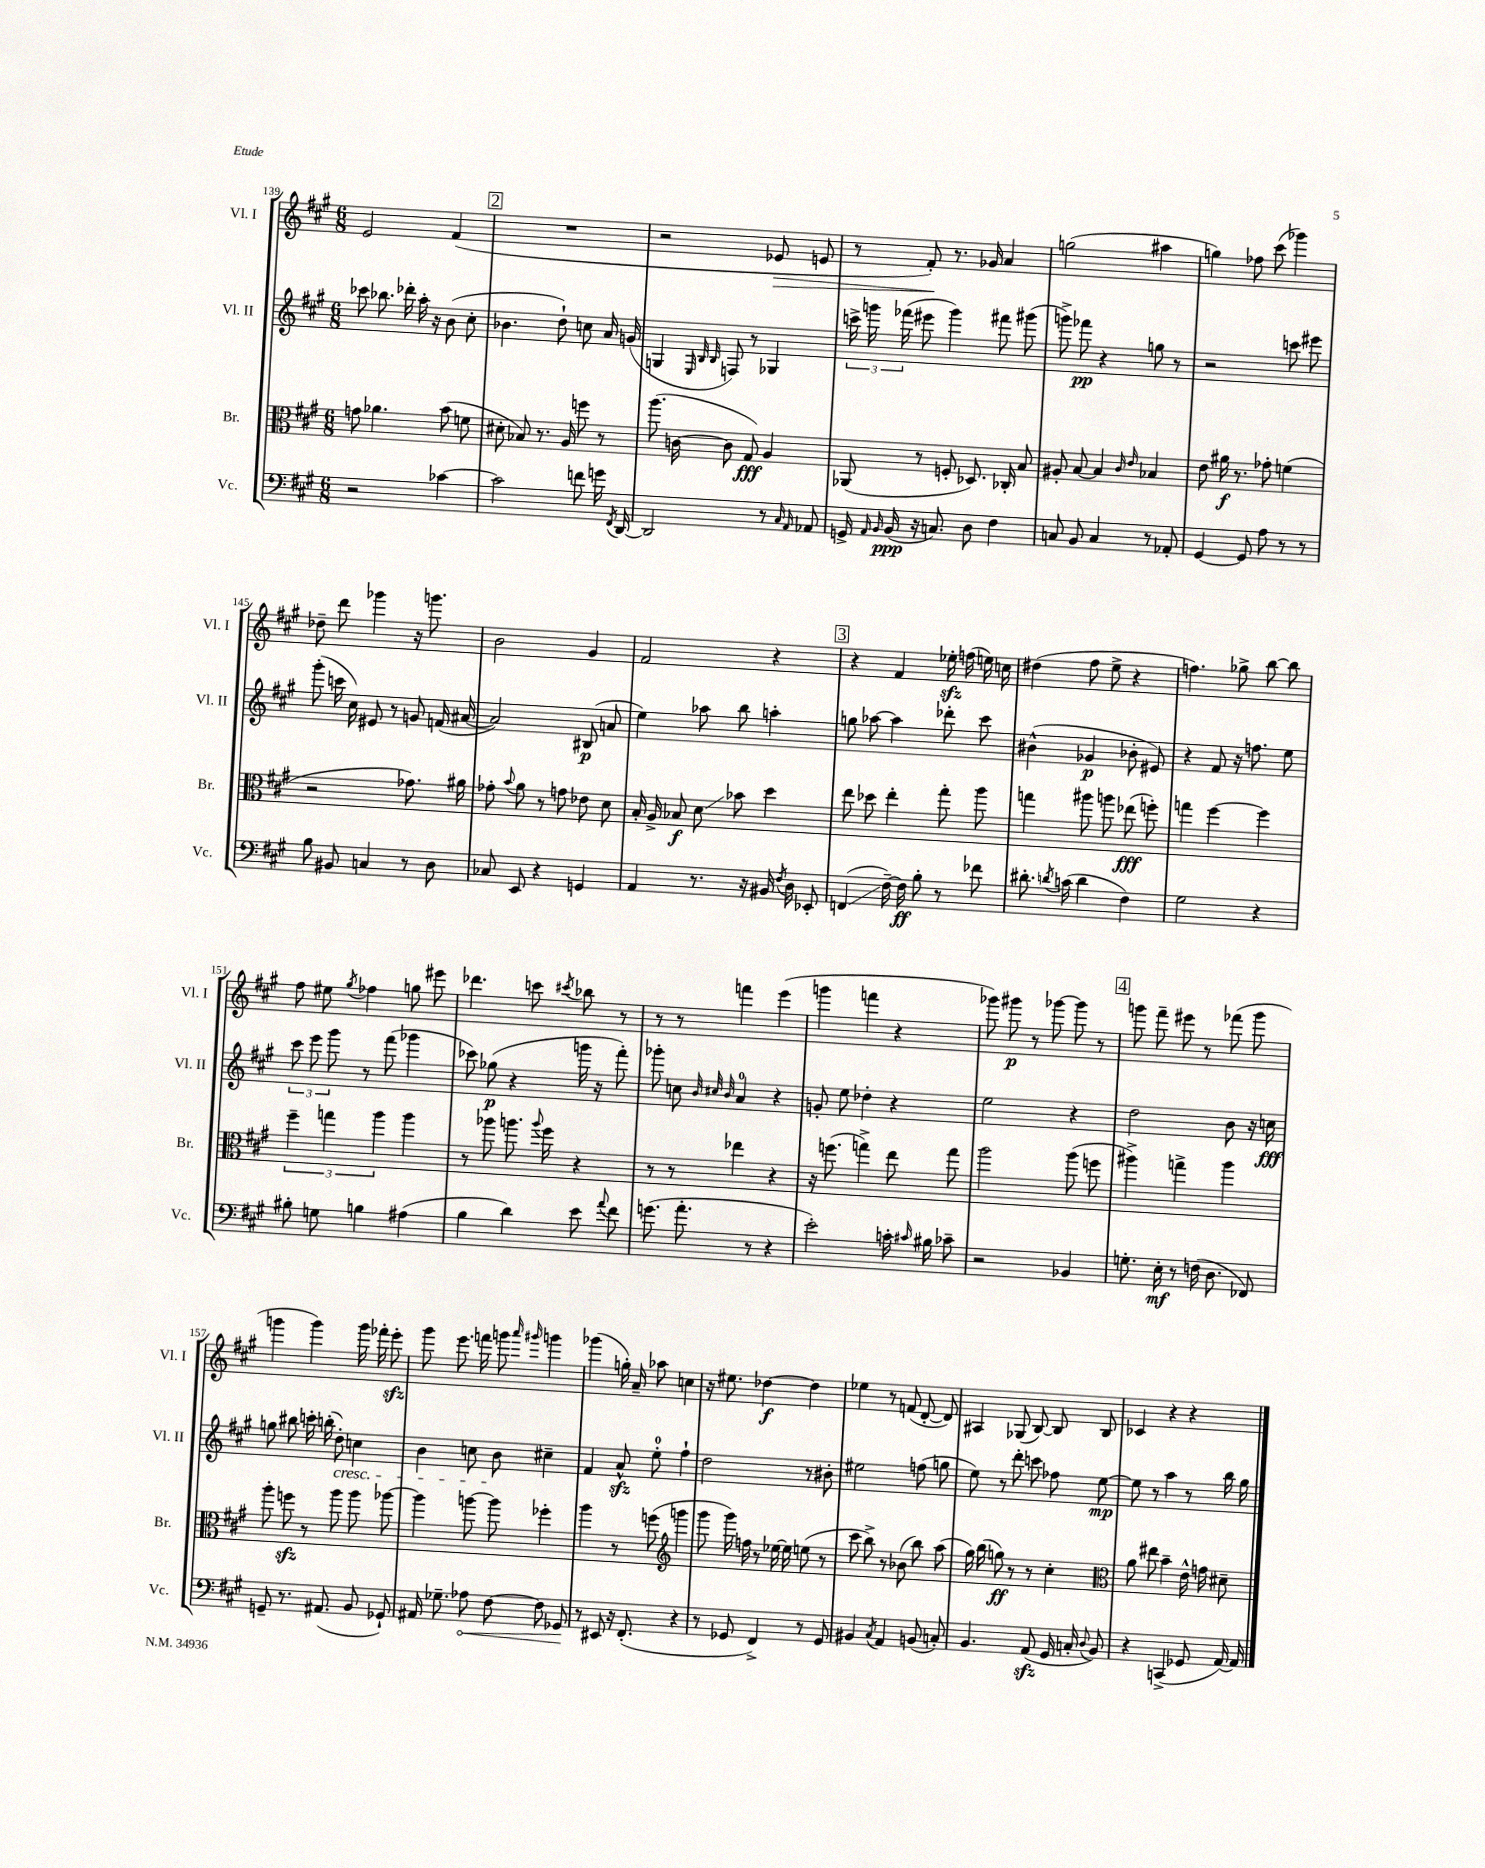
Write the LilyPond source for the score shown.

<<
\new StaffGroup <<
\new Staff = "s0" \with { instrumentName = "Vl. I" shortInstrumentName = "Vl. I" } {
    \clef treble \key a \major \numericTimeSignature \time 6/8
    \autoBeamOff e'2 fis'4( |
    \mark \markup { \box "2" } R2. |
    r2 ees'8\> e'8 |
    r8 fis'8-.\!) r8. ges'16 a'4 |
    g''2( ais''4 |
    g''4) fes''8 cis'''8( ges'''4) |
    des''8-- d'''8 ges'''4 r16 g'''8. |
    b'2 gis'4 |
    fis'2 r4 |
    \mark \markup { \box "3" } r4 fis'4 ees''16-.\sfz f''16( e''16) c''16 |
    dis''4( fis''8 e''8-> r4 |
    f''4.) ges''8-> b''8~ b''8 |
    fis''8 eis''8 \acciaccatura { gis''8 } fes''4 g''8 eis'''8 |
    des'''4. c'''8 \acciaccatura { cis'''8 } bes''8 r8 |
    r8 r8 f'''4 e'''4( |
    g'''4 f'''4 r4 |
    ges'''8) gis'''8\p r8 ges'''8~ ges'''8 r8 |
    \mark \markup { \box "4" } g'''8 fis'''8-- eis'''8 r8 fes'''8( g'''8 |
    g'''4 g'''4) g'''16 fes'''16-. e'''8-.\sfz |
    gis'''8 e'''8. f'''16 g'''8 \grace { a'''16 gis'''16 } g'''4 |
    ges'''4( g''16-.) a'16-- aes''8 c''4 |
    r16 eis''8. des''4~\f des''4 |
    ees''4 r8 f'8( d'8~-. d'8) |
    ais4 ges8( b8~) b8 b8 |
    ces'4 r4 r4 \bar "|." |
}
\new Staff = "s1" \with { instrumentName = "Vl. II" shortInstrumentName = "Vl. II" } {
    \clef treble \key a \major \numericTimeSignature \time 6/8
    \autoBeamOff ces'''8 bes''8. des'''16-. a''16-. r16 b'8( cis''8-. |
    \mark \markup { \box "2" } bes'4. d''8-!) c''8 a'16 g'16( |
    g4 \grace { e32 b32 b32 } f8) r8 ges4 |
    \tuplet 3/2 { c'''16-> g'''16 fes'''16( } eis'''8 g'''4) fis'''8 gis'''8( |
    g'''8->) fes'''8\pp r4 g''8 r8 |
    r2 c'''8 eis'''8 |
    gis'''8-.( c'''16 cis''16) eis'8 r8 g'8 f'16( ais'16~ |
    ais'2) bis8\p( a'8 |
    e''4) aes''8 b''8 a''4-. |
    \mark \markup { \box "3" } g''8 aes''8~ aes''4 des'''8-. cis'''8 |
    bis'4-^( ges'4\p bes'8-. eis'8) |
    r4 fis'8 r16 f''8. e''8 |
    \tuplet 3/2 { cis'''8 e'''8 gis'''8 } r8 fis'''8( ges'''4 |
    ces'''8) ges''8\p( r4 g'''16 r16 fis'''8-.) |
    ges'''8-. c''8 \grace { b'32 cis''32 b'32 } a'4-0 r4 |
    g'8-. e''8 des''4-. r4 |
    e''2 r4 |
    \mark \markup { \box "4" } d''2 b'8 r16 c''16\fff |
    g''8 bis''8 c'''16-. b''16-.( d''8-.\cresc) c''4 |
    b'4 c''8 b'8\! cis''4-- |
    fis'4 a'8-^\sfz e''8-0-. fis''4-! |
    d''2 r8 bis'8-. |
    eis''2 f''8( g''8 |
    e''8) r8 d'''8-. c'''8 fes''8 e''8~\mp |
    e''8 r8 a''4 r8 b''16 gis''16 \bar "|." |
}
\new Staff = "s2" \with { instrumentName = "Br." shortInstrumentName = "Br." } {
    \clef alto \key a \major \numericTimeSignature \time 6/8
    \autoBeamOff g'8 aes'4. b'8( f'8 |
    \mark \markup { \box "2" } dis'8-. bes8) r8. a16 f''8 r8 |
    a''8.( c'16~ c'8 gis8\fff) a4 |
    aes,8( r8 f8-. des8.) ces16-. b8 |
    ais8-. b8~ b4 \grace { cis'16 e'16 } bes4 |
    e'8 ais'16\f r8. ges'8-. f'4( |
    r2 ges'8.) ais'16 |
    ges'8-. \appoggiatura { b'8 } a'8 r8 g'8 ees'8 d'8 |
    b16-. a16-> bes8\f d'8\glissando bes'8 d''4 |
    \mark \markup { \box "3" } e''8 des''8 e''4-. gis''8-. a''8 |
    g''4 ais''8 a''8 ees''8\fff( f''8-.) |
    g''4 fis''4~ fis''4 |
    \tuplet 3/2 { fis''4-- g''4 a''4 } a''4 |
    r8 aes''8 a''8. \appoggiatura { a''8 } fis''16 r4 |
    r8 r8 ees''4 r4 |
    r16 f''8.( g''4->) e''8 g''8 |
    a''2 a''8( f''8 |
    \mark \markup { \box "4" } ais''4->) g''4-> ais''4 |
    a''8-. f''8\sfz r8 a''8 a''8 aes''8~ |
    aes''4 a''8~ a''8 fes''4-. |
    a''4 r8 f''8( \clef treble g'''4 |
    gis'''8 gis'''16) f''16 r8 ees''16~ ees''16 e''8( r8 |
    cis'''8 b''8->) r8 bes'8( b''8) a''8( |
    gis''16) b''16( g''8\ff) r8 r8 cis''4-. |
    \clef alto a'8 eis''8 b'4-- e'16-^ g'16 dis'8-- \bar "|." |
}
\new Staff = "s3" \with { instrumentName = "Vc." shortInstrumentName = "Vc." } {
    \clef bass \key a \major \numericTimeSignature \time 6/8
    \autoBeamOff r2 ces'4~ |
    \mark \markup { \box "2" } ces'2 f'8 g'16 \acciaccatura { fis,8 } d,16~ |
    d,2 r8 \grace { cis16 a,16 } aes,8 |
    g,16-> \grace { a,16 b,16 } b,16\ppp( r16 c8.) d8 fis4 |
    c8 b,8 c4 r8 aes,8-. |
    gis,4~ gis,8 a8 r8 r8 |
    b8 bis,8 c4 r8 d8 |
    ces8 e,8 r4 g,4 |
    a,4 r8. r16 bis,16 \acciaccatura { fis8 } d16 ees,8-. |
    \mark \markup { \box "3" } f,4\glissando( fis16~--) fis16\ff b8-. r8 fes'8 |
    dis'8.-. \acciaccatura { d'8 } c'16( d'4 fis4) |
    gis2 r4 |
    bis8-. g8 b4 ais4( |
    b4 d'4) e'8 \appoggiatura { a'8 } fis'8 |
    g'8.( a'8.-. r8 r4 |
    e'2-.) c'16-. \grace { cis'16 } bis16 ces'8-- |
    r2 bes,4 |
    \mark \markup { \box "4" } g8.-. e16-.\mf r8 f16( d8. fes,8) |
    g,8-- r8. ais,8.( b,8 ges,8-!) |
    ais,16 ges8.-- \once \override Hairpin.circled-tip = ##t aes8\< fis8~ fis8 ges,8\! |
    r8 eis,8 r16 fis,8.-.( r4 |
    r8 ges,8 fis,4->) r8 ges,8 |
    bis,4 \acciaccatura { cis8 } a,4 b,8( c8-.) |
    b,4. a,8\sfz( gis,16 c16-. \appoggiatura { d8 } b,8) |
    r4 c,4->( ges,8 a,16~) a,16 \bar "|." |
}
>>
>>
\layout { \context { \Score currentBarNumber = #139 } }
